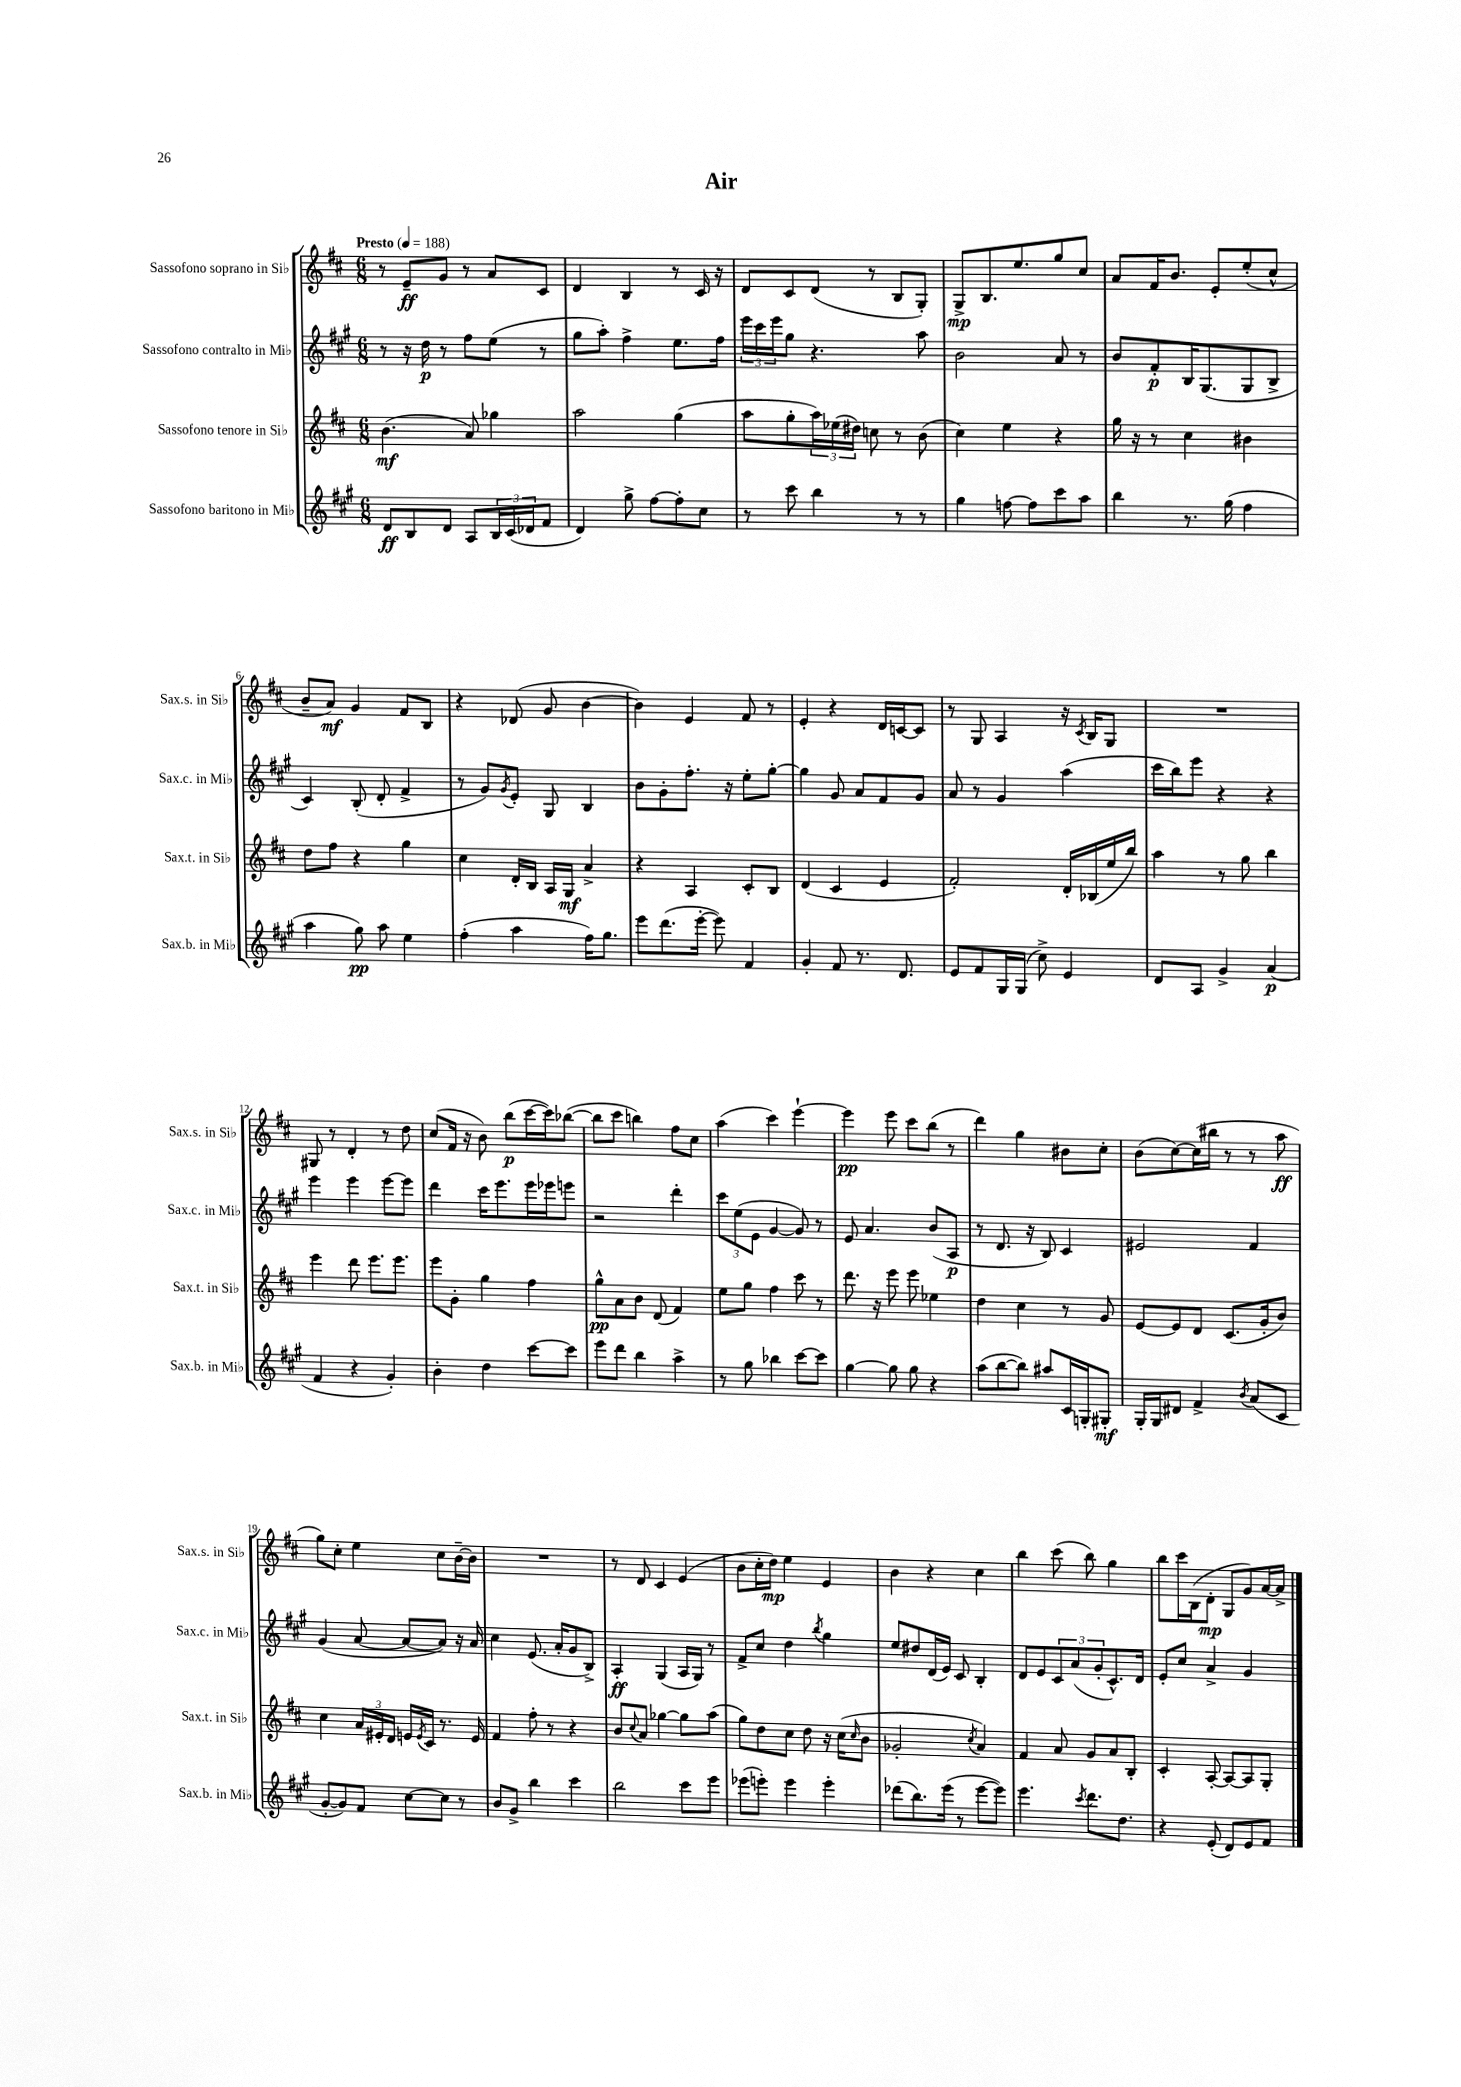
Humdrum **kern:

**kern	**dynam	**kern	**dynam	**kern	**dynam	**kern	**dynam
*part4	*part4	*part3	*part3	*part2	*part2	*part1	*part1
*staff4	*staff4	*staff3	*staff3	*staff2	*staff2	*staff1	*staff1
*I"Sassofono baritono in Mi♭	*	*I"Sassofono tenore in Si♭	*	*I"Sassofono contralto in Mi♭	*	*I"Sassofono soprano in Si♭	*
*I'Sax.b. in Mi♭	*	*I'Sax.t. in Si♭	*	*I'Sax.c. in Mi♭	*	*I'Sax.s. in Si♭	*
*clefG2	*	*clefG2	*	*clefG2	*	*clefG2	*
*k[f#c#g#]	*	*k[f#c#]	*	*k[f#c#g#]	*	*k[f#c#]	*
*M6/8	*	*M6/8	*	*M6/8	*	*M6/8	*
*MM188	*	*MM188	*	*MM188	*	*MM188	*
=1	=1	=1	=1	=1	=1	=1	=1
!	!	!	!	!	!	!LO:TX:a:B:t=Presto	!
8d/L	ff	(4.b\	mf	8r	.	8r	.
8B/	.	.	.	16r	.	8e~/L	ff
.	.	.	.	16dd\	p	.	.
8d/J	.	.	.	8r	.	8g/J	.
8A/L	.	8a/)	.	8ff#\L	.	8r	.
24B/L	.	4gg-X\	.	(8ee\J	.	8a/L	.
(24c#/	.	.	.	.	.	.	.
24d-X/J	.	.	.	.	.	.	.
8f#/J	.	.	.	8r	.	8c#/J	.
=2	=2	=2	=2	=2	=2	=2	=2
4d/)	.	2aa\	.	8gg#\L	.	4d/	.
.	.	.	.	8aa'\J)	.	.	.
8gg#^\	.	.	.	4ff#^\	.	4B/	.
[8ff#\L	.	.	.	.	.	.	.
8ff#'\]	.	(4gg\	.	8.ee\L	.	8r	.
8cc#\J	.	.	.	.	.	16c#/	.
.	.	.	.	16ff#\Jk	.	16r	.
=3	=3	=3	=3	=3	=3	=3	=3
8r	.	8aa\L	.	24eee\LL	.	8d/L	.
.	.	.	.	24ccc#\	.	.	.
.	.	.	.	24eee\J	.	.	.
8ccc#\	.	8gg'\	.	8gg#\J	.	8c#/	.
4bb\	.	24aa\L)	.	4.r	.	(8d/J	.
.	.	(24ee-X\	.	.	.	.	.
.	.	24dd#X\JJ)	.	.	.	.	.
.	.	8ccn\	.	.	.	8r	.
8r	.	8r	.	.	.	8B/L	.
8r	.	(8b\	.	8aa\	.	8G'/J)	.
=4	=4	=4	=4	=4	=4	=4	=4
4gg#\	.	4cc#\)	.	2b\	.	8G^/L	mp
.	.	.	.	.	.	8.B/	.
[8ffn\	.	4ee\	.	.	.	.	.
.	.	.	.	.	.	8.ee/	.
8ff\L]	.	.	.	.	.	.	.
8ccc#\	.	4r	.	8a/	.	8gg/	.
8aa\J	.	.	.	8r	.	8cc#/J	.
=5	=5	=5	=5	=5	=5	=5	=5
4bb\	.	16gg\	.	8b/L	.	8a/L	.
.	.	16r	.	.	.	.	.
.	.	8r	.	8f#'/	p	16f#/K	.
.	.	.	.	.	.	8.b/J	.
8.r	.	4cc#\	.	16B/K	.	.	.
.	.	.	.	(8.G#/	.	.	.
.	.	.	.	.	.	8e'/L	.
(16gg#\	.	.	.	.	.	.	.
4ff#\	.	4b#X\	.	8G#/	.	(8ee'/	.
.	.	.	.	8B^/J	.	8cc#^^/J	.
!!LO:LB:g=z
=6	=6	=6	=6	=6	=6	=6	=6
4aa\	.	8dd\L	.	4c#/)	.	8b~/L	.
.	.	8ff#\J	.	.	.	8a/J)	mf
8gg#\)	pp	4r	.	(8B'/	.	4g/	.
8aa\	.	.	.	8d'/	.	.	.
4ee\	.	4gg\	.	4f#^/	.	8f#/L	.
.	.	.	.	.	.	8B/J	.
=7	=7	=7	=7	=7	=7	=7	=7
(4ff#'\	.	4cc#\	.	8r	.	4r	.
.	.	.	.	8g#/L)	.	.	.
.	.	.	.	8qg#/	.	.	.
4aa\	.	16d'/LL	.	8e'/J	.	(8d-X/	.
.	.	16B/JJ	.	.	.	.	.
.	.	16A/LL	.	8G#/	.	8g/	.
.	.	16G/JJ	mf	.	.	.	.
16ff#\KL)	.	4a^/	.	4B/	.	[4b\	.
8.gg#\J	.	.	.	.	.	.	.
=8	=8	=8	=8	=8	=8	=8	=8
8eee\L	.	4r	.	8b\L	.	4b\])	.
(8.ddd\	.	.	.	8g#'\	.	.	.
.	.	4A/	.	8.ff#'\J	.	4e/	.
[16eee'\Jk	.	.	.	.	.	.	.
8eee\])	.	.	.	.	.	.	.
.	.	.	.	16r	.	.	.
4f#/	.	8c#'/L	.	8ee'\L	.	8f#/	.
.	.	8B/J	.	[8gg#'\J	.	8r	.
=9	=9	=9	=9	=9	=9	=9	=9
4g#'/	.	(4d/	.	4gg#\]	.	4e'/	.
8f#/	.	4c#/	.	8g#/	.	4r	.
8.r	.	.	.	8a/L	.	.	.
.	.	4e/	.	8f#/	.	16d/LL	.
8.d/	.	.	.	.	.	[16cn/J	.
.	.	.	.	8g#/J	.	8c/J]	.
=10	=10	=10	=10	=10	=10	=10	=10
8e/L	.	2f#'/)	.	8a/	.	8r	.
8f#/	.	.	.	8r	.	8G/	.
16G#/L	.	.	.	4g#/	.	4A/	.
(16G#/JJ	.	.	.	.	.	.	.
8cc#^\)	.	.	.	.	.	.	.
4e/	.	16d'/LL	.	(4aa\	.	16r	.
.	.	.	.	.	.	8qc#/	.
.	.	(16B-X/	.	.	.	16B/KL	.
.	.	16ee/	.	.	.	8G/J	.
.	.	16bb/JJ)	.	.	.	.	.
=11	=11	=11	=11	=11	=11	=11	=11
8d/L	.	4aa\	.	16ccc#\LL	.	2.r	.
.	.	.	.	16bb\J)	.	.	.
8A/J	.	.	.	8eee\J	.	.	.
4g#^/	.	8r	.	4r	.	.	.
.	.	8gg\	.	.	.	.	.
(4a/	p	4bb\	.	4r	.	.	.
!!LO:LB:g=z
=12	=12	=12	=12	=12	=12	=12	=12
4f#/	.	4eee\	.	4eee\	.	8G#X/	.
.	.	.	.	.	.	8r	.
4r	.	8ddd\	.	4eee\	.	4d'/	.
.	.	8.eee\L	.	.	.	.	.
4g#'/)	.	.	.	[8eee\L	.	8r	.
.	.	8.eee\J	.	.	.	.	.
.	.	.	.	8eee\J]	.	8dd\	.
=13	=13	=13	=13	=13	=13	=13	=13
4b'\	.	8eee\L	.	4ddd\	.	(8cc#/L	.
.	.	8g'\J	.	.	.	16f#/Jk	.
.	.	.	.	.	.	16r	.
4dd\	.	4gg\	.	16ccc#\KL	.	8b\)	.
.	.	.	.	8.eee\	.	.	.
.	.	.	.	.	.	(8bb\L	p
[8ccc#\L	.	4ff#\	.	16eee\L	.	[16ccc#\L	.
.	.	.	.	16eee-X\J	.	16ccc#\J])	.
8ccc#\J]	.	.	.	8eeen\J	.	([8bb-X\J	.
=14	=14	=14	=14	=14	=14	=14	=14
8eee\L	.	8gg^^\L	pp	2r	.	8bb-\L]	.
8ddd\J	.	8a\	.	.	.	8ccc#\J	.
4bb\	.	8b\J	.	.	.	4bbn\)	.
.	.	(8d/	.	.	.	.	.
4aa^\	.	4f#/)	.	4ddd'\	.	8ff#\L	.
.	.	.	.	.	.	8cc#\J	.
=15	=15	=15	=15	=15	=15	=15	=15
8r	.	8ee\L	.	12ccc#\L	.	(4aa\	.
.	.	.	.	(12ee\	.	.	.
8gg#\	.	8gg\J	.	.	.	.	.
.	.	.	.	12e\J	.	.	.
4bb-X\	.	4ff#\	.	[4g#/	.	4ccc#\)	.
[8ccc#\L	.	8ccc#\	.	8g#/])	.	[4eee`\	.
8ccc#\J]	.	8r	.	8r	.	.	.
=16	=16	=16	=16	=16	=16	=16	=16
[4gg#\	.	8.ddd\	.	8e/	.	4eee\]	pp
.	.	.	.	4.a/	.	.	.
.	.	16r	.	.	.	.	.
8gg#\]	.	8eee\	.	.	.	8eee\	.
8gg#\	.	8eee\	.	.	.	8ccc#\L	.
4r	.	4ee-X\	.	(8b/L	.	(8bb\J	.
.	.	.	.	8A/J	p	8r	.
=17	=17	=17	=17	=17	=17	=17	=17
(8aa\L	.	4dd\	.	8r	.	4ddd\)	.
[8bb\	.	.	.	8.d/	.	.	.
8bb\J])	.	4cc#\	.	.	.	4gg\	.
.	.	.	.	16r	.	.	.
8aa#X/L	.	.	.	8B/)	.	.	.
16c#/L	.	8r	.	4c#/	.	8b#X\L	.
16Gn'/J	.	.	.	.	.	.	.
8G#X'/J	mf	8g/	.	.	.	8cc#'\J	.
=18	=18	=18	=18	=18	=18	=18	=18
16G#'/LL	.	[8e/L	.	2e#X/	.	(8b\L	.
16G#/J	.	.	.	.	.	.	.
8d#X/J	.	8e/]	.	.	.	[8cc#\)	.
4f#^/	.	8d/J	.	.	.	(16cc#\L]	.
.	.	.	.	.	.	16bb#X\JJ	.
.	.	(8.c#/L	.	.	.	8r	.
8qb/	.	.	.	.	.	.	.
(8a/L	.	.	.	4f#/	.	8r	.
.	.	16g'/k	.	.	.	.	.
8c#/J	.	8b/J)	.	.	.	8aa\	ff
!!LO:LB:g=z
=19	=19	=19	=19	=19	=19	=19	=19
[8g#'/L	.	4cc#\	.	(4g#/	.	8gg\L)	.
8g#/])	.	.	.	.	.	8cc#'\J	.
8f#/J	.	24a/LL	.	[8a/	.	4ee\	.
.	.	24e#X'/	.	.	.	.	.
.	.	24d/JJ	.	.	.	.	.
[8cc#\L	.	16en/LL	.	8a/L_	.	.	.
.	.	8qe/	.	.	.	.	.
.	.	16c#/JJ	.	.	.	.	.
8cc#\J]	.	8.r	.	8a/J])	.	8cc#\L	.
8r	.	.	.	16r	.	[16b~\L	.
.	.	16e/	.	16a/	.	16b\JJ]	.
=20	=20	=20	=20	=20	=20	=20	=20
8b/L	.	4f#/	.	4cc#\	.	2.r	.
8g#^/J	.	.	.	.	.	.	.
4bb\	.	8ff#'\	.	(8.e/	.	.	.
.	.	8r	.	.	.	.	.
.	.	.	.	16a'/KL	.	.	.
4ccc#\	.	4r	.	8g#/	.	.	.
.	.	.	.	8B^/J)	.	.	.
=21	=21	=21	=21	=21	=21	=21	=21
2bb\	.	8b/L	.	4A'/	ff	8r	.
.	.	8qqcc#/	.	.	.	.	.
.	.	8a/J	.	.	.	8d/	.
.	.	[4gg-X\	.	(4G#/	.	4c#/	.
8ccc#\L	.	8gg-\L]	.	16A/LL	.	(4e/	.
.	.	.	.	16G#/JJ)	.	.	.
8eee\J	.	(8aa\J	.	8r	.	.	.
=22	=22	=22	=22	=22	=22	=22	=22
(8eee-X\L	.	8gg\L)	.	8f#^/L	.	8b\L	.
8eeen'\J)	.	8dd\	.	8cc#/J	.	16cc#'\L	.
.	.	.	.	.	.	16dd\JJ)	mp
4eee\	.	8cc#\J	.	4dd\	.	4ee\	.
.	.	8dd\	.	.	.	.	.
.	.	.	.	8qbb/	.	.	.
4eee'\	.	16r	.	4gg#\	.	4e/	.
.	.	(16cc#\KL	.	.	.	.	.
.	.	16qqcc#/	.	.	.	.	.
.	.	8b\J	.	.	.	.	.
=23	=23	=23	=23	=23	=23	=23	=23
(8ddd-X\L	.	2g-X'/	.	8ee/L	.	4b\	.
8.bb\)	.	.	.	8dd#X/	.	.	.
.	.	.	.	(16d/L	.	4r	.
(16eee\Jk	.	.	.	16e/JJ)	.	.	.
8r	.	.	.	8c#/	.	.	.
.	.	8qcc#/	.	.	.	.	.
[8eee\L	.	4a/)	.	4B'/	.	4cc#\	.
8eee\J])	.	.	.	.	.	.	.
=24	=24	=24	=24	=24	=24	=24	=24
4.eee\	.	4f#/	.	8d/L	.	4bb\	.
.	.	.	.	8e/	.	.	.
.	.	8a/	.	12c#/	.	(8ccc#\	.
.	.	.	.	(12a/	.	.	.
8qccc#/	.	.	.	.	.	.	.
8.ddd\L	.	8g/L	.	.	.	8bb\)	.
.	.	.	.	12g#'/	.	.	.
.	.	8a/	.	8.c#^^/)	.	4gg\	.
8.dd\J	.	.	.	.	.	.	.
.	.	8B'/J	.	.	.	.	.
.	.	.	.	16d/Jk	.	.	.
=25	=25	=25	=25	=25	=25	=25	=25
4r	.	4c#'/	.	8e'/L	.	8bb\L	.
.	.	.	.	8cc#/J	.	16ccc#\L	.
.	.	.	.	.	.	(16B\J	.
(8e'/	.	[8A'/	.	4a^/	.	8d'\J	mp
8d/L)	.	8A/L_	.	.	.	8G/L	.
8e/	.	8A/]	.	4g#/	.	8g/)	.
8f#/J	.	8G'/J	.	.	.	[16a/L	.
.	.	.	.	.	.	16a^/JJ]	.
==	==	==	==	==	==	==	==
*-	*-	*-	*-	*-	*-	*-	*-
